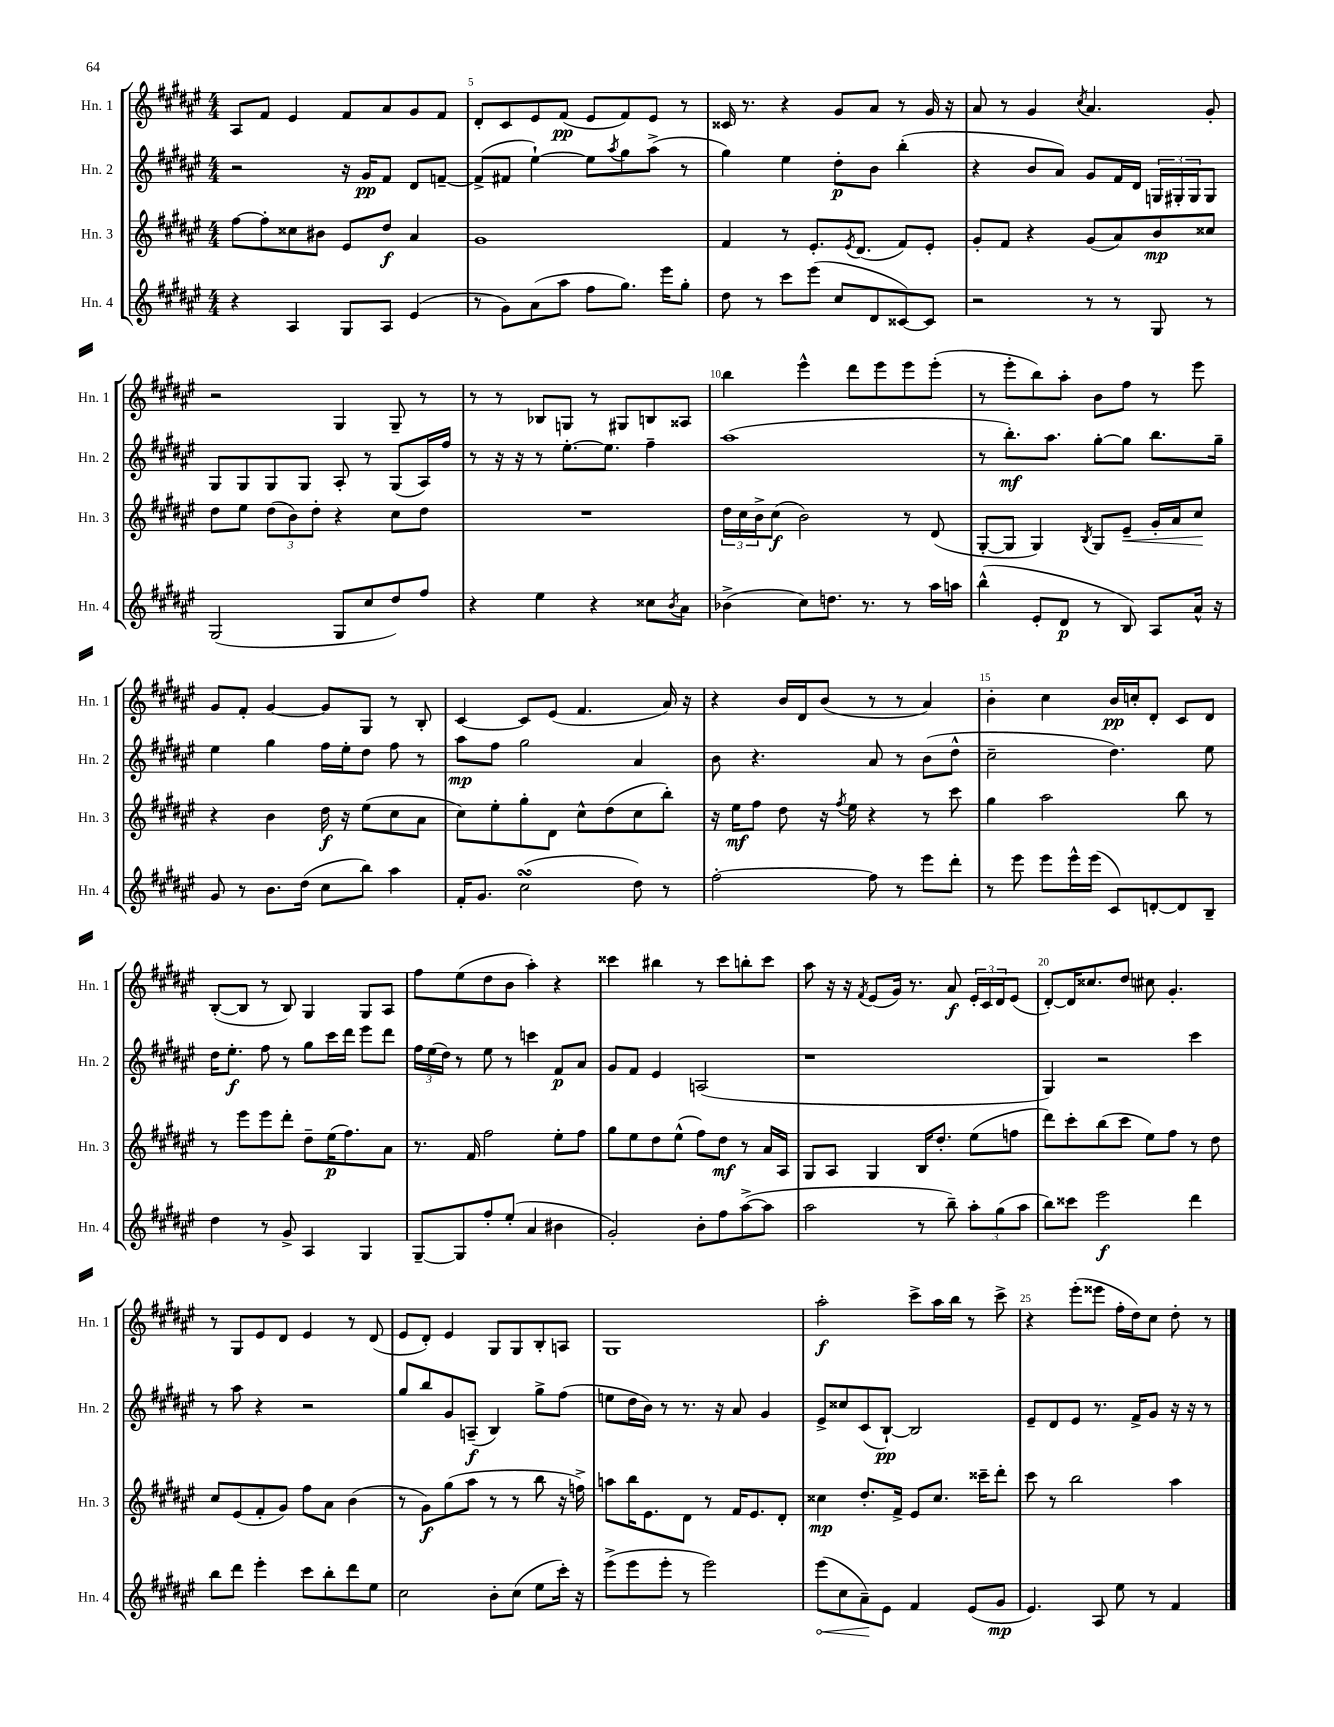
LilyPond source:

<<
\new StaffGroup <<
\new Staff = "s0" \with { instrumentName = "Hn. 1" shortInstrumentName = "Hn. 1" } {
    \clef treble \key fis \major \numericTimeSignature \time 4/4
    ais8 fis'8 eis'4 fis'8 ais'8 gis'8 fis'8 |
    dis'8-. cis'8 eis'8 fis'8\pp( eis'8 fis'8) eis'8 r8 |
    cisis'16 r8. r4 gis'8 ais'8 r8 gis'16 r16 |
    ais'8 r8 gis'4 \acciaccatura { cis''8 } ais'4. gis'8-. |
    r2 gis4 gis8-- r8 |
    r8 r8 bes8 g8 r8 gis8 b8 aisis8 |
    b''4 eis'''4-^ dis'''8 eis'''8 eis'''8 eis'''8-.( |
    r8 eis'''8-. b''8) ais''8-. b'8 fis''8 r8 eis'''8 |
    gis'8 fis'8-. gis'4~ gis'8 gis8 r8 b8-. |
    cis'4~ cis'8 eis'8( fis'4. ais'16) r16 |
    r4 b'16 dis'16 b'8( r8 r8 ais'4) |
    b'4-. cis''4 b'16\pp c''16-. dis'8-. cis'8 dis'8 |
    b8~-.( b8 r8 b8) gis4 gis8 ais8 |
    fis''8 eis''8( dis''8 b'8 ais''4-.) r4 |
    cisis'''4 bis''4 r8 cisis'''8 b''8-. cisis'''8 |
    ais''8 r16 r16 \acciaccatura { fis'8 } eis'8( gis'16) r8. ais'8\f \tuplet 3/2 { eis'16-. cis'16 dis'16 } eis'8( |
    dis'8~-.) dis'16 cisis''8. dis''8 cis''8 gis'4.-. |
    r8 gis8 eis'8 dis'8 eis'4 r8 dis'8( |
    eis'8 dis'8-.) eis'4 gis8 gis8 b8-. a8 |
    gis1 |
    ais''2-.\f cis'''8-> ais''16 b''16 r8 cis'''8-> |
    r4 eis'''8-.( eisis'''8 fis''16-. dis''16) cis''8 dis''8-. r8 \bar "|." |
}
\new Staff = "s1" \with { instrumentName = "Hn. 2" shortInstrumentName = "Hn. 2" } {
    \clef treble \key fis \major \numericTimeSignature \time 4/4
    r2 r16 gis'16\pp fis'8 dis'8 f'8~-- |
    f'8->( fis'8 eis''4~-!) eis''8 \acciaccatura { ais''8 } gis''8 ais''8->( r8 |
    gis''4) eis''4 dis''8-.\p b'8 b''4-.( |
    r4 b'8 ais'8) gis'8 fis'16 dis'16 \tuplet 3/2 { g16 gis16-. gis16 } gis8 |
    gis8 gis8 gis8 gis8 ais8-. r8 gis8( ais16) fis''16 |
    r8 r16 r16 r8 eis''8.~-. eis''8. fis''4-- |
    ais''1( |
    r8 b''8.-.\mf) ais''8. gis''8~-. gis''8 b''8. gis''16-- |
    eis''4 gis''4 fis''16 eis''16-. dis''8 fis''8 r8 |
    ais''8\mp fis''8 gis''2 ais'4 |
    b'8 r4. ais'8 r8 b'8( dis''8-^ |
    cis''2-- dis''4.) eis''8 |
    dis''16 eis''8.-.\f fis''8 r8 gis''8 cis'''16 dis'''16 eis'''8 dis'''8 |
    \tuplet 3/2 { fis''16 eis''16( dis''16) } r8 eis''8 r8 c'''4 fis'8\p ais'8 |
    gis'8 fis'8 eis'4 a2( |
    r1 |
    gis4) r2 cis'''4 |
    r8 ais''8 r4 r2 |
    gis''8 b''8 gis'8 a8--\f( b4) gis''8-> fis''8( |
    e''8 dis''16 b'16) r8 r8. r16 ais'8 gis'4 |
    eis'8-> cisis''8 cis'8( b8~-!\pp) b2 |
    eis'8-- dis'8 eis'8 r8. fis'16-> gis'8 r16 r16 r8 \bar "|." |
}
\new Staff = "s2" \with { instrumentName = "Hn. 3" shortInstrumentName = "Hn. 3" } {
    \clef treble \key fis \major \numericTimeSignature \time 4/4
    fis''8~ fis''8-. cisis''8 bis'8 eis'8 dis''8\f ais'4 |
    gis'1 |
    fis'4 r8 eis'8.-. \acciaccatura { eis'8 } dis'8.( fis'8) eis'8-. |
    gis'8-. fis'8 r4 gis'8( ais'8) b'8\mp cisis''8 |
    dis''8 eis''8 \tuplet 3/2 { dis''8( b'8) dis''8-. } r4 cis''8 dis''8 |
    R1 |
    \tuplet 3/2 { dis''16 cis''16 b'16-> } cis''8\f( b'2) r8 dis'8( |
    gis8~-. gis8 gis4) \acciaccatura { b8 } gis8 eis'8--\< gis'16-. ais'16 cis''8\! |
    r4 b'4 dis''16\f r16 eis''8( cis''8 ais'8 |
    cis''8) eis''8-. gis''8-. dis'8 cis''8-^ dis''8( cis''8 b''8-.) |
    r16 eis''16\mf fis''8 dis''8 r16 \acciaccatura { fis''8 } eis''16 r4 r8 cis'''8 |
    gis''4 ais''2 b''8 r8 |
    r8 eis'''8 eis'''8 dis'''8-. dis''8-- eis''16\p( fis''8.) ais'8 |
    r8. fis'16 fis''2 eis''8-. fis''8 |
    gis''8 eis''8 dis''8 eis''8-^( fis''8) dis''8\mf r8 ais'16 ais16 |
    gis8 ais8 gis4 b16 dis''8.-. eis''8( f''8 |
    dis'''8) cis'''8-. b''8( cis'''8 eis''8) fis''8 r8 dis''8 |
    cis''8 eis'8( fis'8-. gis'8) fis''8 ais'8 b'4( |
    r8 gis'8\f) gis''8( ais''8 r8 r8 b''8 r16 f''16->) |
    a''8 b''16 eis'8. dis'8 r8 fis'16 eis'8. dis'8-. |
    cisis''4\mp dis''8.-. fis'16-> eis'8 cisis''8. cisis'''16-- dis'''8-. |
    cis'''8 r8 b''2 ais''4 \bar "|." |
}
\new Staff = "s3" \with { instrumentName = "Hn. 4" shortInstrumentName = "Hn. 4" } {
    \clef treble \key fis \major \numericTimeSignature \time 4/4
    r4 ais4 gis8 ais8 eis'4( |
    r8 gis'8) ais'8( ais''8 fis''8 gis''8.) eis'''16 gis''8-. |
    dis''8 r8 cis'''8 eis'''8( cis''8 dis'8 cisis'8~) cisis'8 |
    r2 r8 r8 gis8 r8 |
    gis2( gis8 cis''8 dis''8) fis''8 |
    r4 eis''4 r4 cisis''8 \acciaccatura { b'8 } ais'8 |
    bes'4->( cis''8) d''8. r8. r8 ais''16 a''16 |
    b''4-^( eis'8-. dis'8\p r8 b8) ais8 ais'16-^ r16 |
    gis'8 r8 b'8. dis''16( cis''8 b''8) ais''4 |
    fis'16-. gis'8. cis''2\turn( dis''8) r8 |
    fis''2~-. fis''8 r8 eis'''8 dis'''8-. |
    r8 eis'''8 eis'''8 eis'''16-^ eis'''16( cis'8) d'8~-. d'8 b8-- |
    dis''4 r8 gis'8-> ais4 gis4 |
    gis8~-- gis8 fis''8-. eis''8-.( ais'4 bis'4 |
    gis'2-.) b'8-. fis''8 ais''8~->( ais''8 |
    ais''2 r8 b''8--) \tuplet 3/2 { ais''8-. gis''8( ais''8 } |
    b''8) cisis'''8 eis'''2\f dis'''4 |
    b''8 dis'''8 eis'''4-. cis'''8 b''8-. dis'''8 eis''8 |
    cis''2 b'8-. cis''8( eis''8 cis'''16-.) r16 |
    eis'''8->( eis'''8 eis'''8-. r8 eis'''2) |
    \once \override Hairpin.circled-tip = ##t eis'''8\<( cis''8 ais'8--\!) eis'8 fis'4 eis'8( gis'8\mp |
    eis'4.) ais8 eis''8 r8 fis'4 \bar "|." |
}
>>
>>
\layout { \context { \Score currentBarNumber = #4 \override BarNumber.break-visibility = ##(#f #t #t) barNumberVisibility = #(every-nth-bar-number-visible 5) } }
